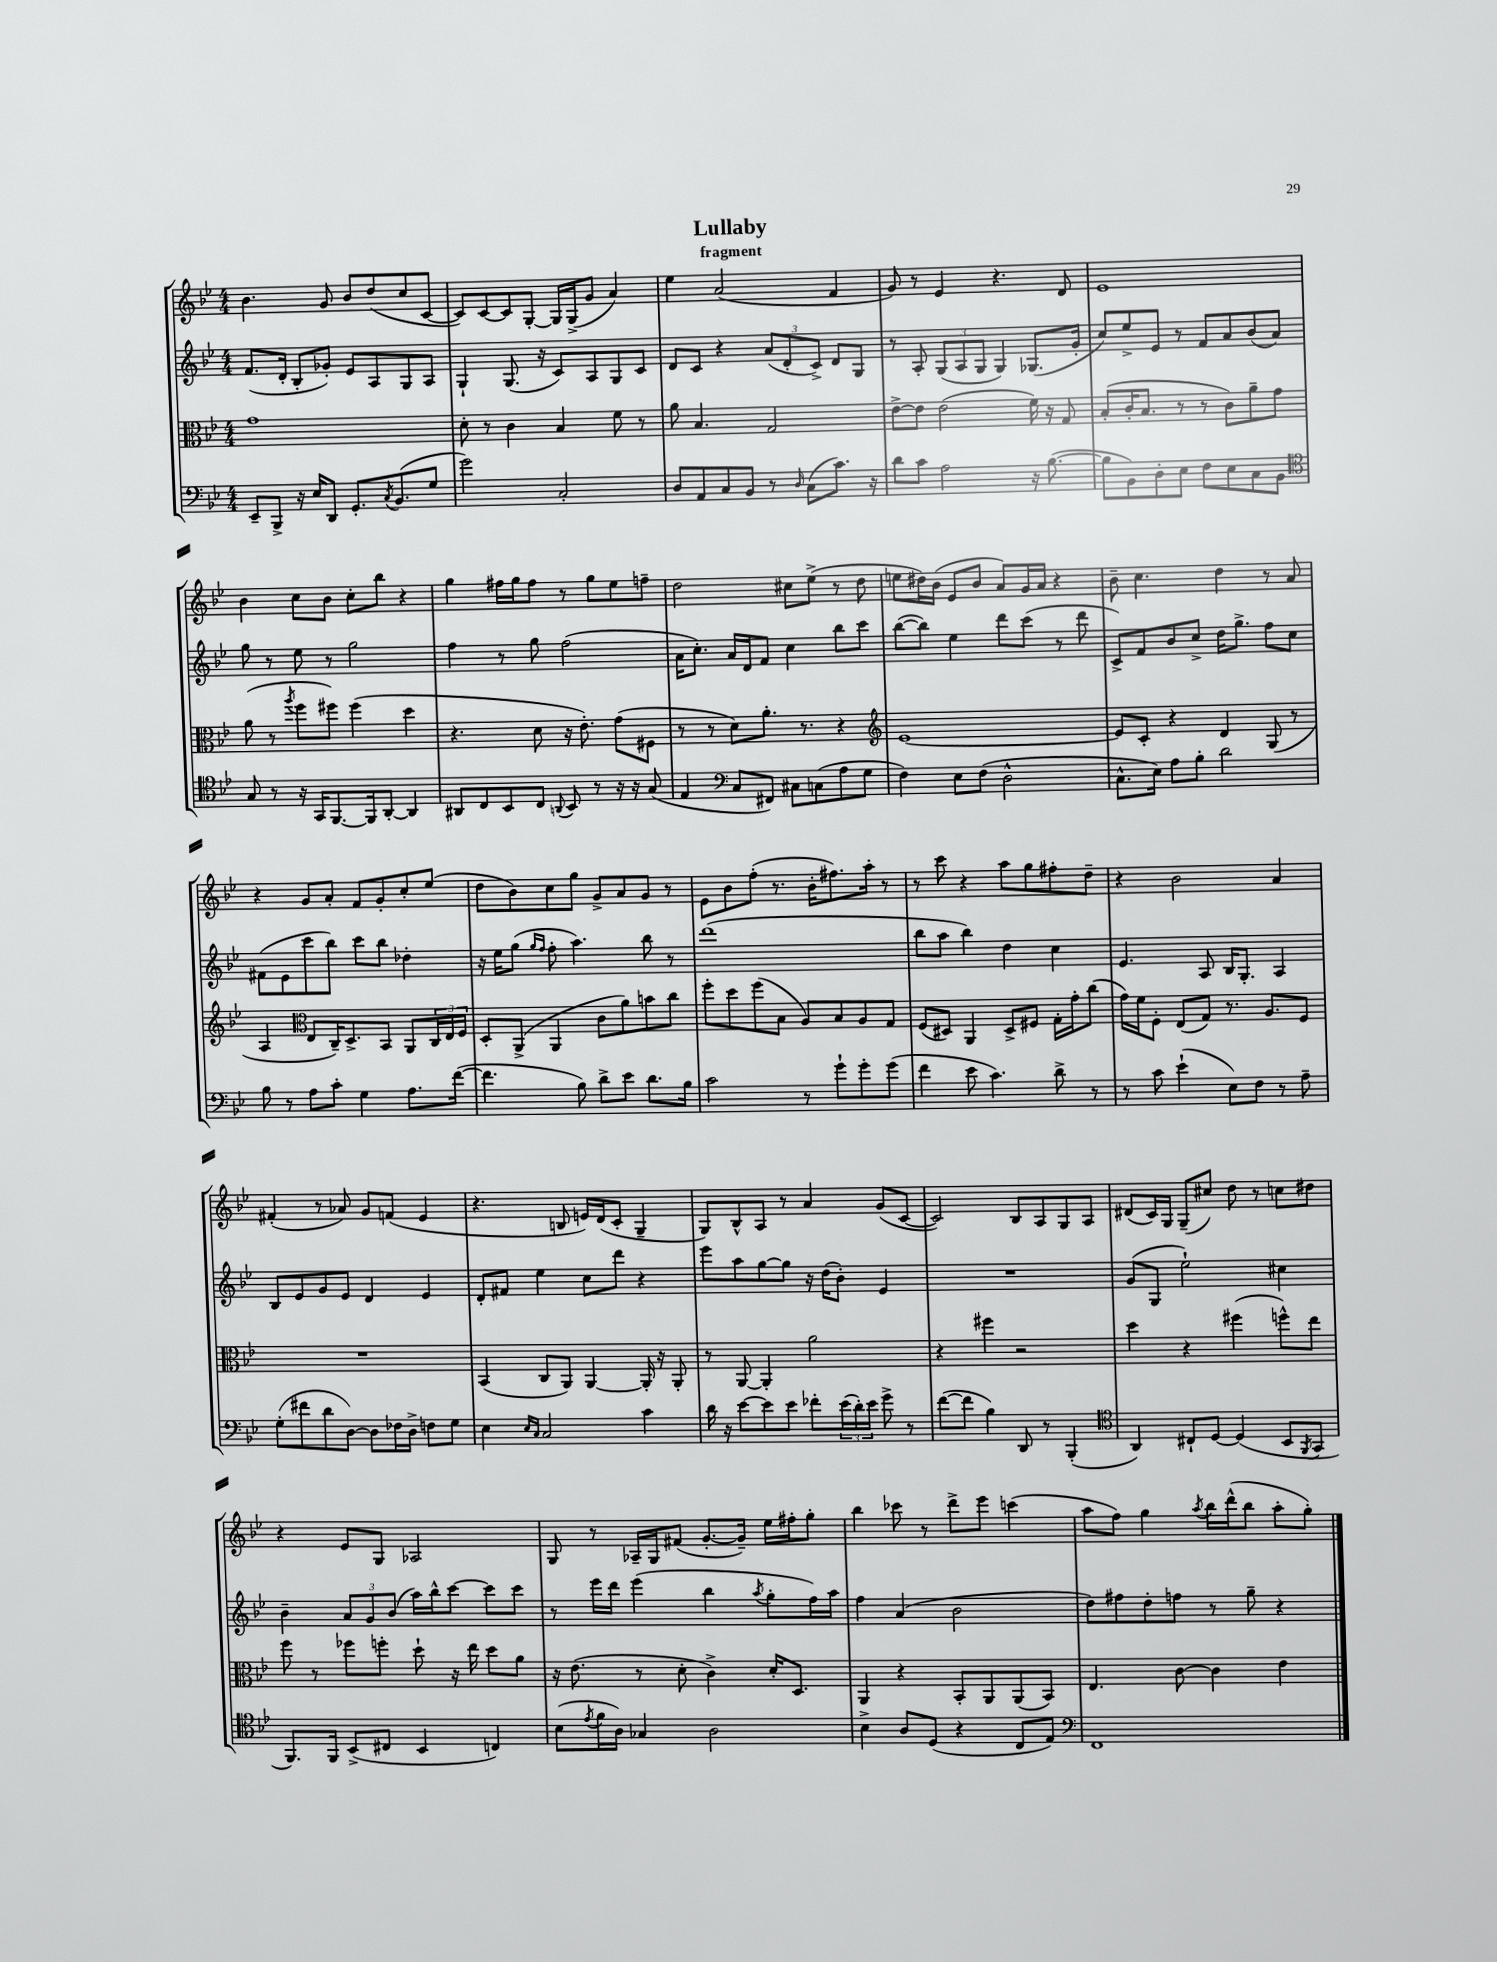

**kern	**kern	**kern	**kern
*staff4	*staff3	*staff2	*staff1
*clefF4	*clefC3	*clefG2	*clefG2
*k[b-e-]	*k[b-e-]	*k[b-e-]	*k[b-e-]
*M4/4	*M4/4	*M4/4	*M4/4
8EE-~/L	1g	(8.f/L	4.b-\
8BBB-^/J	.	.	.
.	.	16d'/Jk	.
16r	.	8B-'/L	.
16E-/LK	.	.	.
8DD/J	.	8g-'/J)	8g/
8.GG'/L	.	8e-/L	8b-/L
.	.	8A/	(8dd/
8qC/	.	.	.
(8.BB-/	.	.	.
.	.	8G/	8cc/
8G/J	.	8A/J	[8c/J
=	=	=	=
2g\)	8d'\	4G`/	8c/]L)
.	8r	.	[8c/
.	4c\	(8.G/	8c/]
.	.	.	[8G'/J
.	.	16r	.
2C'/	4B-/	8c/L)	16G/]LL
.	.	.	(16G^/J
.	.	8A/	8g/J
.	8f\	8G/	4a/)
.	8r	8c/J	.
=	=	=	=
8D/L	8a\	8d/L	4ee-\
8AA/	4.B-/	8c/J	.
8C/	.	4r	(2a/
8BB-/J	.	.	.
8r	2G/	(12a/L	.
.	.	12d'/	.
16qqD/	.	.	.
(8C\L	.	.	.
.	.	12c^/J)	.
8.c\J)	.	8d/L	4f/
.	.	8G/J	.
16r	.	.	.
=	=	=	=
8d\L	[8e-^\L	8r	8g/)
8c\J	8e-\]J	8A'/	8r
2A\	(2e-\	(12G/L	4e-/
.	.	12A/	.
.	.	12G/J	.
.	.	4G/)	4.r
16r	16f\)	(8.G-/L	.
([8.B-\	16r	.	.
.	8G/	.	8d/
.	.	16g'/Jk	.
=	=	=	=
8B-\]L	(8B-'/L	8cc/L)	1e-
8BB-\)	16c'/K	8ee-^/	.
.	8.B-/J	.	.
8D'\	.	8e-/J	.
8E-\J	8r	8r	.
8F\L	8r	8f/L	.
8E-\	8c\L)	8a/	.
8C\	8a~\	(8b-/	.
8BB-\J	8g\J	8a/J)	.
=	=	=	=
*clefC4	*	*	*
8G/	(8a\	8gg\	4b-\
8r	8r	8r	.
.	8qaa/	.	.
16r	8ff\L	8ee-\	8cc\L
16GG/LK	.	.	.
[8.FF/	8ff#\J)	8r	8b-\J
.	(4ff#\	2gg\	8cc'\L
16FF/]k	.	.	.
[8AA'/J	.	.	8bb-\J
4AA/]	4dd\	.	4r
=	=	=	=
8AA#/L	4.r	4ff\	4gg\
8C/	.	.	.
8BB-/	.	8r	16ff#\LL
.	.	.	16gg\J
8C/J	8d\	8gg\	8ff#\J
8qqAA/	.	.	.
8BB-/	16r	(2ff\	8r
.	8.e-'\)	.	.
8r	.	.	8gg\L
16r	(8g\L	.	8ee-\
16r	.	.	.
(8G/	8F#\J	.	8ff~\J
=	=	=	=
4E-/	8r	16a\LK	2dd\
.	.	8.cc'\J)	.
.	8r	.	.
*clefF4	*	*	*
8C/L	8d\L)	16a/LL	.
.	.	16d/J	.
8FF#/J)	8.a'\J	8f/J	.
8C#\L	.	4cc\	8cc#\L
.	8.r	.	.
(8C\	.	.	(8ee-^\J
8A\	4r	8bb-\L	8r
8G\J	.	8ccc\J	8dd\
=	=	=	=
*	*clefG2	*	*
4F\)	[1e-	([8bb-\L	8ee\L
.	.	8bb-\]J)	16dd#\L)
.	.	.	(16b-\JJ
8E-\L	.	4ee-\	8e-/L
(8F\J	.	.	8b-/J
2D^^\	.	8ddd\L	8a/L)
.	.	(8ccc\J	16g/L
.	.	.	16a/JJ
.	.	8r	4r
.	.	8ddd\	.
=	=	=	=
8.C^^\L	8e-/]L	8c^/L)	8b-~\
.	8c'/J	8f/	4.cc\
16E-\Jk)	.	.	.
8A\L	4r	8b-/	.
8B-'\J	.	8cc^/J	.
2d\	4d/	16dd\LK	4dd\
.	.	8.gg^\J	.
.	(8G/	8ff\L	8r
.	8r	8cc\J	8a/
=	=	=	=
8B-\	4A/	(8f#\L	4r
8r	.	8e-\	.
*	*clefC3	*	*
8A\L	8E-/L	8ccc\	8g/L
8c'\J	16C~/K)	8bb-\J)	8a'/J
.	8.D^/	.	.
4G\	.	8ccc\L	8f/L
.	8BB-/J	8bb-\J	8g'/
8.A\L	8AA/L	4dd-'\	8cc'/
.	24C/L	.	(8ee-/J
.	24E-/	.	.
([16f\Jk	.	.	.
.	24F/JJ	.	.
=	=	=	=
4.f\]	8D'/L	16r	8dd\L
.	.	16ee-\LK	.
.	(8AA^/J	(8gg\J	8b-\)
.	.	16qqgg/LL	.
.	.	16qqff/JJ	.
.	4AA/	8ff'\	8cc\
8B-\)	.	4.aa\)	8gg\J
8d^\L	8c\L	.	8g^/L
8e-\J	8a\)	.	8a/
8.d\L	8b\	8bb-\	8g/J
.	8cc\J	8r	8r
16B-\Jk	.	.	.
=	=	=	=
2c\	8ff'\L	(1ddd	8e-\L
.	8dd\	.	8b-\
.	(8ff\	.	(8ff'\J
.	8B-\J	.	8.r
8r	8A/L)	.	.
.	.	.	16b-'\LK
8g`\L	8B-/	.	8.ff#\)
8g'\	8A/	.	.
.	.	.	16aa'\Jk
(8g\J	8G/J	.	8r
=	=	=	=
4f\	(8F/L	8bb-\L	8r
.	8D#/J)	8aa\J	8ccc\
8e-\	4AA/	4bb-\)	4r
4.c\)	.	.	.
.	8D#^/L	4dd\	8aa\L
.	8F#/J	.	8gg\
8d^\	16G'\LL	4cc\	8ff#'\
.	16g'\J	.	.
8r	(8cc\J	.	8dd~\J
=	=	=	=
8r	16g\LL)	4.e-/	4r
.	16f\J	.	.
8c\	8F'\J	.	.
(4e-`\	(8E-/L	.	2b-\
.	8G/J)	8A/	.
8E-\L)	8.r	16B-/LK	.
.	.	8.G'/J	.
8F\J	.	.	.
.	8.A/L	.	.
8r	.	4A/	4a/
8A~\	8F/J	.	.
=	=	=	=
(8G'\L	1r	8B-/L	(4f#'/
8f#\	.	8e-/	.
8d\	.	8g/	8r
[8D\J)	.	8e-/J	8a-/)
8D\]L	.	4d/	8g/L
16F-\L	.	.	(8f/J
16D^\JJ	.	.	.
8F\L	.	4e-/	4e-/
8G\J	.	.	.
=	=	=	=
4E-\	(4BB-/	8d'/L	4.r
.	.	8f#/J	.
16qqE-/LL	.	.	.
16qqC/JJ	.	.	.
2C/	8C/L	4ee-\	.
.	8AA/J)	.	8B/
.	[4AA/	8cc\L	16e/LL)
.	.	.	(16d/J
.	.	8ddd\J	8c'/J
4c\	16AA'/]	4r	4G~/
.	16r	.	.
.	8AA'/	.	.
=	=	=	=
16d\	8r	8eee-\L	8G/L)
16r	.	.	.
[8e-\L	[8AA/	8aa\	8B-^^/
8e-\]	4AA'/]	[8gg\	8A/J
8e-\J	.	8gg\]J	8r
8f-'\L	2a\	16r	4a/
.	.	(16dd\LK	.
(24e-\L	.	8b-'\J)	.
24d'\)	.	.	.
24e-\JJ	.	.	.
8g^\	.	4e-/	(8g/L
8r	.	.	[8c/J
=	=	=	=
([8f\L	4r	1r	2c/])
8f\]J	.	.	.
4B-\)	4ff#\	.	.
8DD/	2r	.	8B-/L
8r	.	.	8A/
(4BBB-'/	.	.	8G/
.	.	.	8A/J
=	=	=	=
*clefC4	*	*	*
4AA/)	4dd\	(8g/L	(8d#/L
.	.	8G/J	16c/L)
.	.	.	16G/JJ
8C#`/L	4r	2ee-`\)	(8G~/L
[8D/J	.	.	8cc#/J)
(4D/]	(4ff#\	.	8dd\
.	.	.	8r
8BB-/L	8ff^^\L)	4cc#\	8cc\L
8qFF/	.	.	.
8GG/J	8ee-\J	.	8dd#\J
=	=	=	=
8.FF/L)	8ff\	4b-~\	4r
.	8r	.	.
16FF/Jk	.	.	.
(8BB-^/L	8ff-\L	12a/L	8e-/L
.	.	12g/	.
8C#/J	8ff'\J	.	8G/J
.	.	(12b-/J	.
4BB-/	8dd`\	16aa\LL)	2A-/
.	.	16bb-^^\J	.
.	16r	[8ccc\J	.
.	16ee-\	.	.
4C/)	8dd\L	8ccc\]L	.
.	8a\J	8ccc\J	.
=	=	=	=
(8B-\L	16r	8r	8G/
.	(8.e-\	.	.
8qe-/	.	.	.
16f\L	.	16eee-\LL	8r
16A\JJ)	.	16ddd\JJ	.
4G-/	8r	(4eee-\	16A-~/LL
.	.	.	16G/J
.	8d'\	.	(8f#/J
2A\	4c^\)	4bb-\	[8.g'/L
.	.	.	16g~/]Jk)
.	.	8qaa/	.
.	16d'/LK	8gg'\L	16ee-\LL
.	8.D/J	.	16ff#'\J
.	.	16ff\L)	8gg'\J
.	.	16aa\JJ	.
=	=	=	=
4B-^\	4AA/	4ff\	4bb-\
8A/L	4r	(4a/	8ccc-\
(8D/J	.	.	8r
4r	8BB-'/L	2b-\	8ddd^\L
.	8AA/	.	8eee-\J
8C/L	(8AA/	.	(4ccc\
8E-/J)	8BB-/J)	.	.
=	=	=	=
*clefF4	*	*	*
1FF	4.E-/	8dd\L)	8aa\L
.	.	8ff#\	8ff\J)
.	.	8dd'\	4gg\
.	[8c\	8ff\J	.
.	.	.	8qaa/
.	4c\]	8r	16bb-\LL
.	.	.	(16ddd^^\J
.	.	8gg~\	8bb-\J
.	4e-\	4r	8aa'\L
.	.	.	8gg'\J)
==	==	==	==
*-	*-	*-	*-
